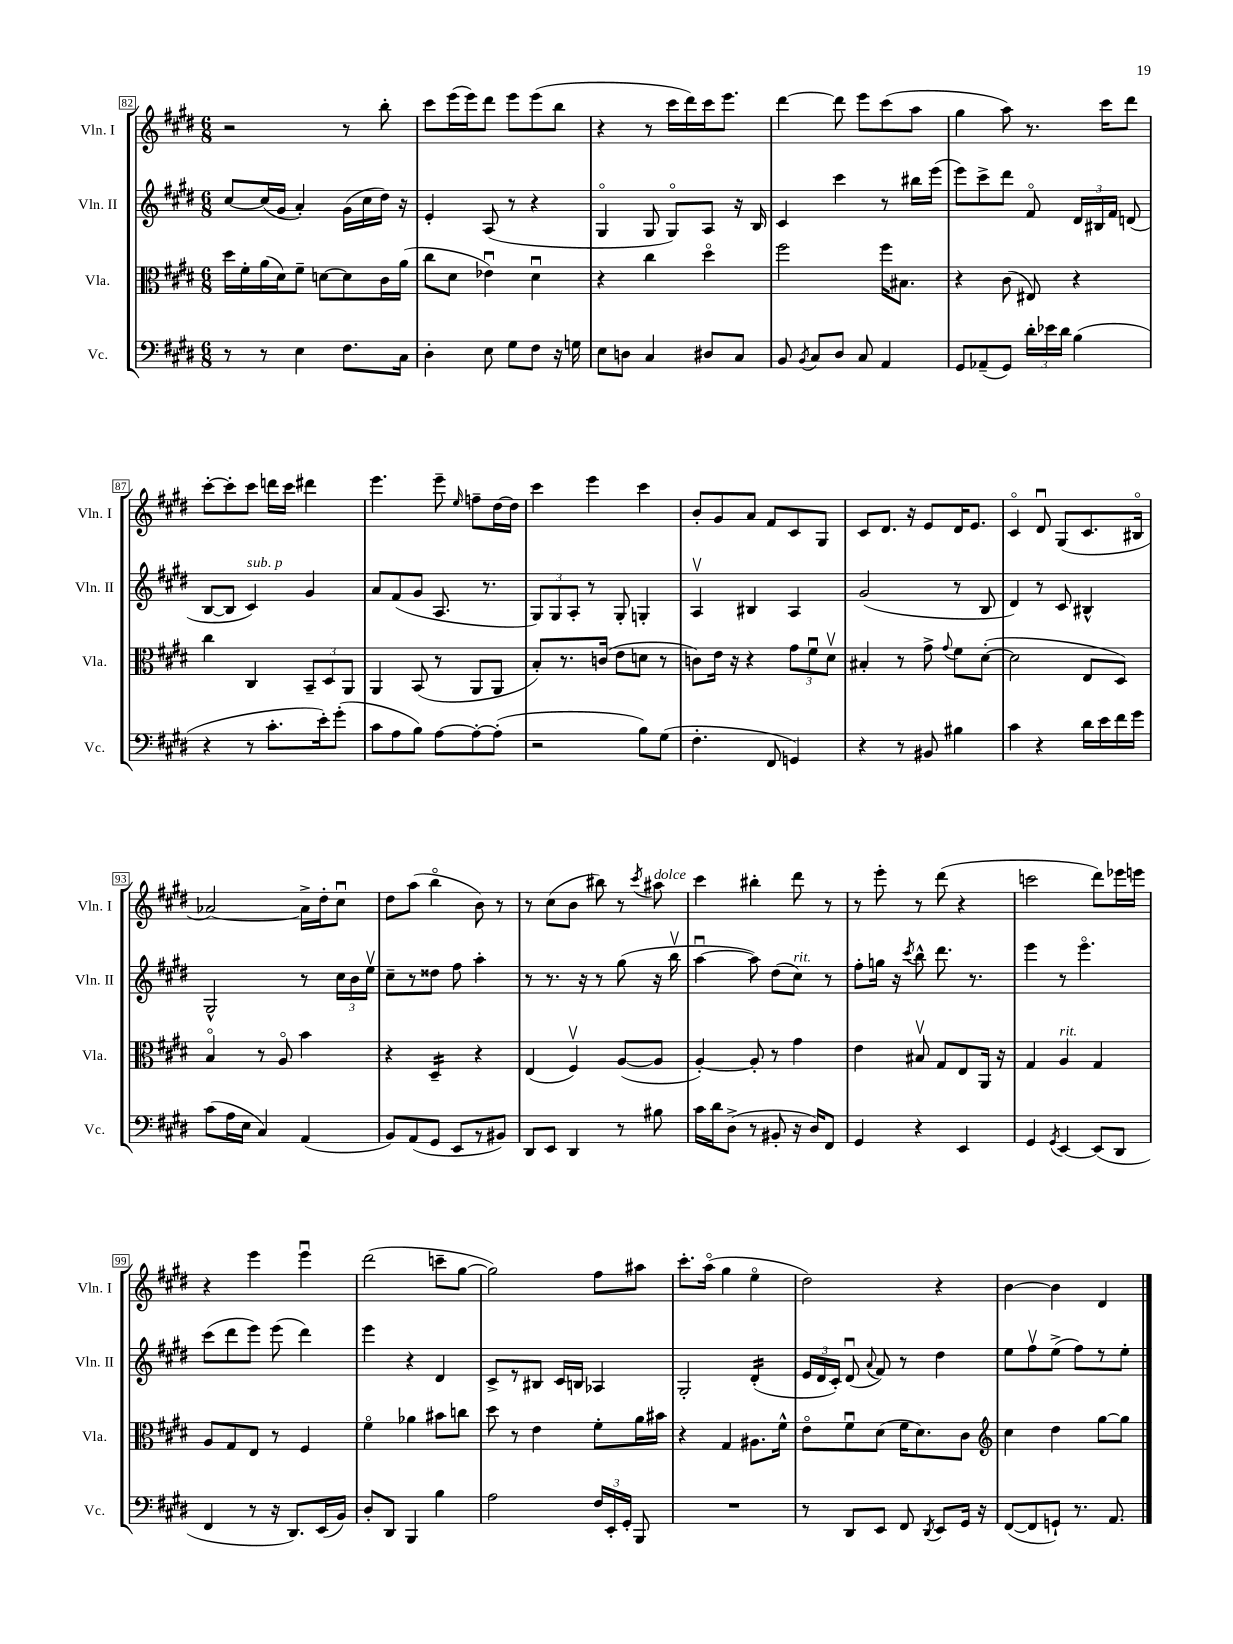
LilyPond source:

<<
\new StaffGroup <<
\new Staff = "s0" \with { instrumentName = "Vln. I" shortInstrumentName = "Vln. I" } {
    \clef treble \key e \major \numericTimeSignature \time 6/8
    \autoBeamOff r2 r8 b''8-. |
    cis'''8[ e'''16( e'''16) dis'''8] e'''8[ e'''8( b''8] |
    r4 r8 cis'''16[ dis'''16) cis'''16 e'''8.] |
    dis'''4~ dis'''8 e'''8[ cis'''8( a''8] |
    gis''4 a''8) r8. cis'''16[ dis'''8] |
    cis'''8[~-. cis'''8-. cis'''8] d'''16[ cis'''16] dis'''4 |
    e'''4. e'''8-- \grace { e''16 } f''8[-- dis''16~ dis''16] |
    cis'''4 e'''4 cis'''4 |
    b'8[-. gis'8 a'8] fis'8[ cis'8 gis8] |
    cis'8[ dis'8.] r16 e'8[ dis'16 e'8.] |
    cis'4\flageolet dis'8\downbow gis8[( cis'8. bis16]\flageolet |
    aes'2~) aes'16[-> dis''16-. cis''8]\downbow |
    dis''8[ a''8]( b''4\flageolet b'8) r8 |
    r8 cis''8[( b'8] bis''8) r8 \acciaccatura { cis'''8 } ais''8^\markup { \italic "dolce" } |
    cis'''4 bis''4-. dis'''8 r8 |
    r8 e'''8-. r8 dis'''8( r4 |
    c'''2 dis'''8[) ees'''16 e'''16] |
    r4 e'''4 e'''4\downbow |
    dis'''2( c'''8[-- gis''8]~ |
    gis''2) fis''8[ ais''8] |
    cis'''8.[-. a''16]\flageolet( gis''4 e''4\flageolet |
    dis''2) r4 |
    b'4~ b'4 dis'4 \bar "|." |
}
\new Staff = "s1" \with { instrumentName = "Vln. II" shortInstrumentName = "Vln. II" } {
    \clef treble \key e \major \numericTimeSignature \time 6/8
    \autoBeamOff cis''8[~ cis''16( gis'16] a'4-.) gis'16[( cis''16 dis''16]) r16 |
    e'4-. a8( r8 r4 |
    gis4\flageolet gis8 gis8[\flageolet) a8] r16 b16 |
    cis'4 cis'''4 r8 bis''16[ e'''16]( |
    e'''8[) cis'''8-> dis'''8] fis'8\flageolet \tuplet 3/2 { dis'16[ bis16 fis'16] } d'8( |
    b8[~ b8] cis'4^\markup { \italic "sub. p" }) gis'4 |
    a'8[ fis'8( gis'8] a8. r8. |
    \tuplet 3/2 { gis8[) gis8 a8]-. } r8 gis8-. g4-. |
    a4\upbow bis4 a4 |
    gis'2( r8 b8 |
    dis'4) r8 cis'8 bis4-^ |
    gis2-^ r8 \tuplet 3/2 { cis''16[ b'16 e''16]\upbow } |
    cis''8[-- r8 disis''8] fis''8 a''4-. |
    r8 r8. r16 r8 gis''8( r16 b''16\upbow |
    a''4~\downbow a''8) dis''8[( cis''8]^\markup { \italic "rit." }) r8 |
    fis''8[-. g''16] r16 \acciaccatura { cis'''8 } b''8-^ dis'''8. r8. |
    e'''4 r8 e'''4.\flageolet |
    cis'''8[( dis'''8 e'''8]) e'''8( dis'''4) |
    e'''4 r4 dis'4 |
    cis'8[-> r8 bis8] cis'16[ b16] aes4 |
    gis2-. dis'4:16-.( |
    \tuplet 3/2 { e'16[ dis'16 cis'16]-.) } dis'8\downbow( \appoggiatura { a'8 } fis'8) r8 dis''4 |
    e''8[ fis''8\upbow e''8]->( fis''8[) r8 e''8]-. \bar "|." |
}
\new Staff = "s2" \with { instrumentName = "Vla." shortInstrumentName = "Vla." } {
    \clef alto \key e \major \numericTimeSignature \time 6/8
    \autoBeamOff dis''16[ fis'16-. a'16( dis'16) fis'8]-- d'8[~ d'8 cis'16 a'16]( |
    cis''8[ dis'8] ees'4\downbow) dis'4\downbow |
    r4 cis''4 dis''4\flageolet |
    fis''2 fis''16[ bis8.] |
    r4 cis'8( eis8) r4 |
    cis''4 cis4 \tuplet 3/2 { b,8[-- dis8 a,8] } |
    a,4 b,8( r8 a,8[ a,8] |
    b8[-.) r8. c'16]( e'8[ d'8] r8 |
    c'8[) e'16] r16 r4 \tuplet 3/2 { gis'8[ fis'8\downbow dis'8]\upbow } |
    bis4-. r8 gis'8-> \appoggiatura { gis'8 } fis'8[ dis'8]~-.( |
    dis'2 e8[ dis8]) |
    b4\flageolet r8 a8\flageolet b'4 |
    r4 dis4:16-- r4 |
    e4( fis4\upbow) a8[~( a8] |
    a4~-.) a8-. r8 gis'4 |
    e'4 bis8\upbow gis8[ e8 a,16] r16 |
    gis4 a4^\markup { \italic "rit." } gis4 |
    a8[ gis8 e8] r8 fis4 |
    fis'4\flageolet aes'4 bis'8[ c''8] |
    dis''8 r8 e'4 fis'8[-. a'16 bis'16] |
    r4 gis4 ais8.[ fis'16]-^ |
    e'8[\flageolet fis'8\downbow dis'8]( fis'16[ dis'8.) cis'8] |
    \clef treble cis''4 dis''4 gis''8[~ gis''8] \bar "|." |
}
\new Staff = "s3" \with { instrumentName = "Vc." shortInstrumentName = "Vc." } {
    \clef bass \key e \major \numericTimeSignature \time 6/8
    \autoBeamOff r8 r8 e4 fis8.[ cis16] |
    dis4-. e8 gis8[ fis8] r16 g16 |
    e8[ d8] cis4 dis8[ cis8] |
    b,8 \acciaccatura { b,8 } cis8[ dis8] cis8 a,4 |
    gis,8[ aes,8--( gis,8]) \tuplet 3/2 { dis'16[-. ees'16 dis'16] } b4( |
    r4 r8 cis'8.[-. e'16-.) gis'8]-.( |
    cis'8[ a8 b8]) a8[~ a8~-. a8]-.( |
    r2 b8[) gis8]( |
    fis4.-. fis,8 g,4) |
    r4 r8 bis,8 bis4 |
    cis'4 r4 dis'16[ e'16 fis'16 gis'16] |
    cis'8[( a16 e16] cis4) a,4( |
    b,8[) a,8( gis,8] e,8[ r8 bis,8]) |
    dis,8[ e,8] dis,4 r8 bis8 |
    cis'16[ dis'16 dis8]->( r8 bis,8-. r16 dis16[) fis,8] |
    gis,4 r4 e,4 |
    gis,4 \acciaccatura { gis,8 } e,4~ e,8[( dis,8] |
    fis,4 r8 r16 dis,8.[) e,16( b,16]) |
    dis8[-. dis,8] b,,4 b4 |
    a2 \tuplet 3/2 { fis16[ e,16-. gis,16]-. } b,,8 |
    R2. |
    r8 dis,8[ e,8] fis,8 \acciaccatura { dis,8 } e,8[ gis,16] r16 |
    fis,8[~( fis,8 g,8]-!) r8. a,8. \bar "|." |
}
>>
>>
\layout { \context { \Score currentBarNumber = #82 \override BarNumber.stencil = #(make-stencil-boxer 0.1 0.3 ly:text-interface::print) } }
